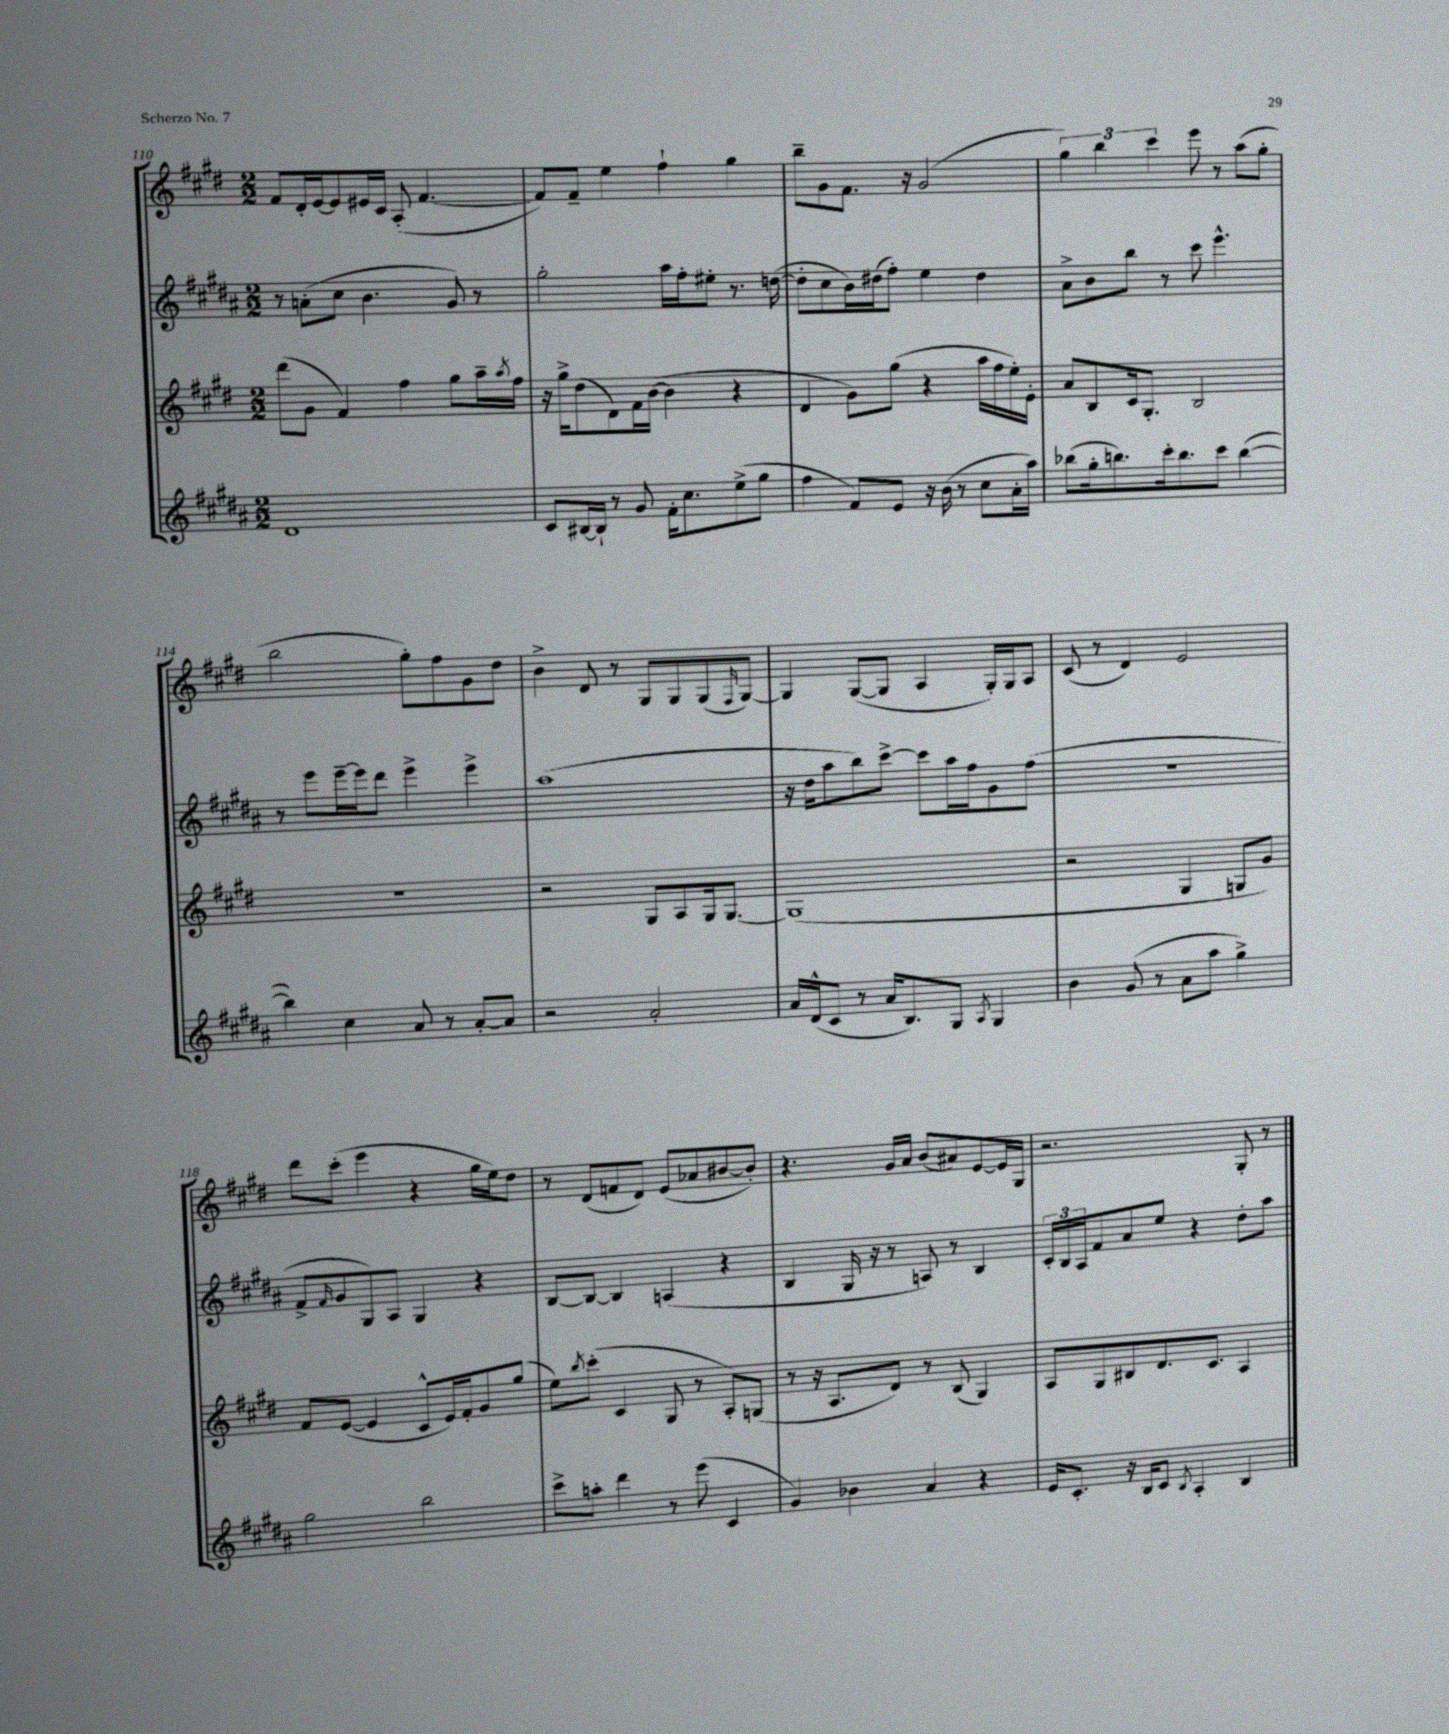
<<
\new StaffGroup <<
\new Staff = "s0" {
    \clef treble \key e \major \numericTimeSignature \time 2/2
    fis'8 dis'16-. e'16~ e'8 eis'16 cis'16 a8-.( fis'4.~ |
    fis'8) fis'8-- e''4 fis''4-! gis''4 |
    b''8-- gis'8 fis'8. r16 gis'2( |
    \tuplet 3/2 { gis''4) b''4 cis'''4 } e'''8 r8 a''8( gis''8-. |
    b''2 gis''8-.) fis''8 gis'8 dis''8 |
    b'4-> dis'8 r8 gis8 gis8 gis8( \grace { fis16 } gis8~) |
    gis4 gis8~( gis8 a4 gis16-.) gis16 a8 |
    cis'8( r8 dis'4) e'2 |
    dis'''8 cis'''8-.( e'''4 r4 gis''16 e''16) dis''8 |
    r8 dis'8( f'8 dis'8) e'8( aes'8 bis'8~ bis'8-.) |
    r4. gis'16 a'16 b'8( ais'8) e'8~ e'16 gis16 |
    r2. gis8-. r8 \bar "|." |
}
\new Staff = "s1" {
    \clef treble \key b \major \numericTimeSignature \time 2/2
    r8 a'8-.( cis''8 b'4. gis'8) r8 |
    gis''2-. ais''16 fis''16-. eis''8-. r8. d''16~( |
    d''8-. cis''8 b'16) dis''16( fis''8-.) e''4 dis''4 |
    ais'8-> b'8 b''8 r8 cis'''8 e'''4.-^ |
    r8 e'''8 e'''16~-- e'''16 dis'''8 e'''4-> e'''4-> |
    ais''1( |
    r16 dis''16 ais''8 b''8) cis'''8~-> cis'''8 ais''16 fis''16 gis'8 fis''8( |
    R1 |
    fis'8-> \grace { fis'16 } gis'8 gis8) ais8 gis4 r4 |
    b8~ b8~ b4 a4( r4 |
    b4 gis16 r16 r8 a8) r8 b4 |
    \tuplet 3/2 { cis'16-. b16 ais16 } fis'8 ais'8 e''8 r4 dis''8-. ais''8 \bar "|." |
}
\new Staff = "s2" {
    \clef treble \key e \major \numericTimeSignature \time 2/2
    dis'''8( gis'8 fis'4) fis''4 gis''8 a''16-- \acciaccatura { a''8 } fis''16 |
    r16 gis''16-> dis''8( dis'8) fis'16 b'16~( b'4 r4 |
    dis'4 gis'8) gis''8( r4 a''16 fis''16 e''16-.) e'16-. |
    a'8 b8 cis'16 gis8.-. b2 |
    R1 |
    r2 gis8 a8 gis16 gis8.~ |
    gis1( |
    r2 gis4 g8 gis'8) |
    fis'8 e'8~( e'4 cis'8-^ e'16) fis'16-. gis'8 gis''8( |
    e''8) \acciaccatura { b''8 } cis'''8-.( cis'4 gis8 r8 a8-.) g8( |
    r8 r16 a8. dis'8) r8 b8( gis4) |
    a8 gis8 bis8 dis'8. cis'8. a4 \bar "|." |
}
\new Staff = "s3" {
    \clef treble \key b \major \numericTimeSignature \time 2/2
    dis'1 |
    cis'8 bis16~ bis16-! r8 gis'8 fis'16-. cis''8. e''8->( gis''8 |
    fis''4 fis'8) e'8 r16 b'16( r8 cis''8 ais'16-. ais''16) |
    bes''8( gis''16-. b''8.) cis'''16-. b''8. cis'''8 b''4~( |
    b''4) cis''4 ais'8 r8 ais'8~-. ais'8 |
    r2 ais'2-. |
    ais'16 dis'16-^( cis'8 r8 ais'16 b8.) gis8 \acciaccatura { ais8 } gis4 |
    b'4 gis'8( r8 ais'8 ais''8 gis''4->) |
    gis''2 b''2 |
    cis'''8-> a''8-. dis'''4 r8 e'''8( cis'4 |
    gis'4) bes'4 ais'4 r4 |
    e'16 cis'8.-. r16 b16 cis'8 \acciaccatura { b8 } ais4-. b4 \bar "|." |
}
>>
>>
\layout { \context { \Score currentBarNumber = #110 } }
